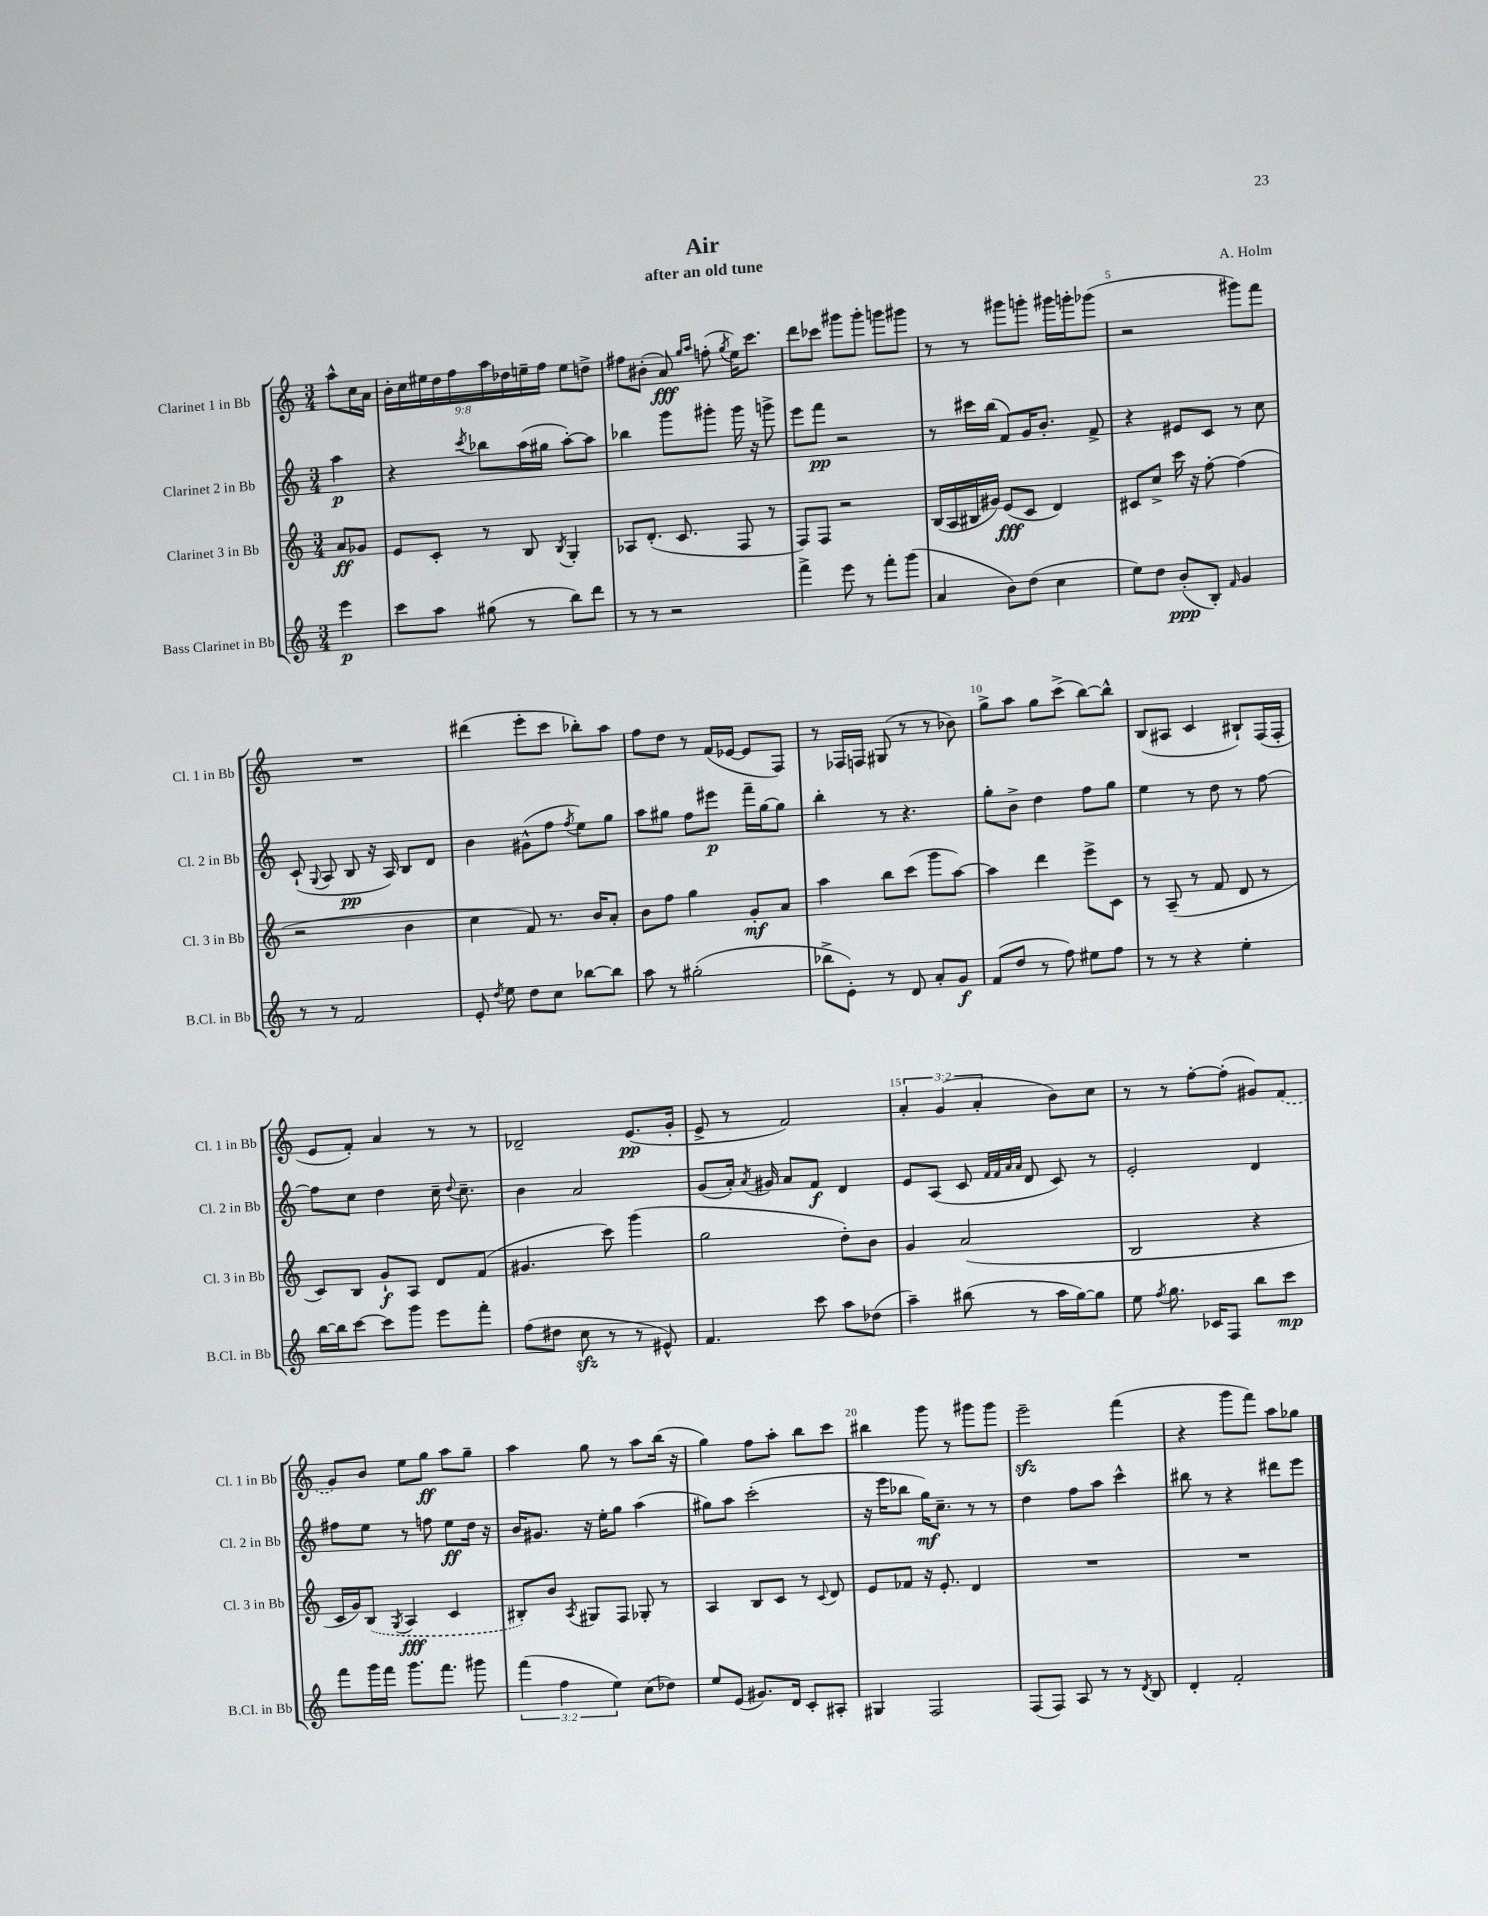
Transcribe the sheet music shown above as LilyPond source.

\header { title = "Air" composer = "A. Holm" subtitle = "after an old tune" }
<<
\new StaffGroup <<
\new Staff = "s0" \with { instrumentName = "Clarinet 1 in Bb" shortInstrumentName = "Cl. 1 in Bb" } {
    \clef treble \key c \major \numericTimeSignature \time 3/4 \override Staff.TupletNumber.text = #tuplet-number::calc-fraction-text \partial 4
    \autoBeamOff a''8[-^ c''16 a'16] |
    \tuplet 9/8 { b'16[-. c''16 eis''16 d''16 f''16 a''16 des''16 e''16-- f''16] } e''8[ d''8]-> |
    fis''8[ bis'8]-.( a'8\fff) \grace { g''16[ a''16] } f''8-.( \acciaccatura { g''8 } e''16[) c'''8.] |
    d'''8[ ces'''8] gis'''8[ gis'''8]-. g'''8[ gis'''8] |
    r8 r8 gis'''8[ g'''8]-. gis'''16[ g'''16-. ges'''8]( |
    r2 gis'''8[) f'''8] |
    R2. |
    dis'''4( e'''8[-. c'''8] bes''8[-.) a''8] |
    f''8[ d''8] r8 f'16[( ees'16]~ ees'8[ f8]) |
    r8 fes16[ f16] gis8( r8 r8 bes'8) |
    g''8[-> a''8] g''8[ c'''8]->( b''8[~) b''8]-^ |
    b8[( ais8] c'4 bis8[-!) f16( f16]-. |
    e'8[ f'8]-.) a'4 r8 r8 |
    des'2-- e'8.[\pp( g'16]-. |
    e'8-> r8 f'2) |
    \tuplet 3/2 { a'4-. g'4( a'4-. } b'8[) c''8] |
    r8 r8 f''8[~-. f''8]-.( gis'8[) \once \slurDashed f'8]( |
    g'8[) b'8] e''8[ g''8]\ff a''8[ g''8]-- |
    a''4 g''8 r8 a''8[ b''16]( r16 |
    g''4) f''8[ a''8]-. b''8[ c'''8] |
    bis''4 g'''8 r8 gis'''8[ gis'''8] |
    e'''2--\sfz f'''4( |
    r4 g'''8[ f'''8]) a''8[ ges''8] \bar "|." |
}
\new Staff = "s1" \with { instrumentName = "Clarinet 2 in Bb" shortInstrumentName = "Cl. 2 in Bb" } {
    \clef treble \key c \major \numericTimeSignature \time 3/4 \partial 4
    \autoBeamOff a''4\p |
    r4 \acciaccatura { c'''8 } bes''8[ a''16( gis''16] a''8[~-.) a''8] |
    bes''4 g'''8[ gis'''8]-. gis'''16 r16 g'''8-> |
    e'''8[ f'''8]\pp r2 |
    r8 cis'''16[ b''16]( f'8[) g'16 b'8.]-. f'8-> |
    r4 eis'8[ c'8] r8 c''8 |
    c'8-!( \appoggiatura { g8 } a8 b8\pp r16 a16) b8[ d'8] |
    b'4 gis'8[-^( f''8] \acciaccatura { f''8 } e''8[) g''8] |
    a''8[ gis''8] f''8[ eis'''8]\p f'''16[-- gis''16~ gis''8] |
    b''4-. r8 r4. |
    g''8[-. b'8]-> d''4 f''8[ g''8] |
    e''4 r8 d''8 r8 f''8~ |
    f''8[ c''8] d''4 c''16-- \appoggiatura { d''8 } c''8.-- |
    b'4 a'2 |
    g'8[( a'16]-.) \acciaccatura { a'8 } gis'16 a'8[ f'8]\f d'4 |
    e'8[ a8]( c'8 \grace { f'32[ f'32 a'32 a'32] } d'8 c'8) r8 |
    e'2-. d'4 |
    fis''8[ e''8] r8 f''8 e''8[\ff d''16] r16 |
    b'16[ gis'8.] r16 e''16[-. g''8] a''4( |
    gis''8[) a''8] c'''2-.( |
    r16 e'''16[ bes''8] g''16[\mf) c''8.]-- r8 r8 |
    d''4 f''8[ a''8] c'''4-^ |
    bis''8 r8 r4 dis'''8[ e'''8] \bar "|." |
}
\new Staff = "s2" \with { instrumentName = "Clarinet 3 in Bb" shortInstrumentName = "Cl. 3 in Bb" } {
    \clef treble \key c \major \numericTimeSignature \time 3/4 \partial 4
    \autoBeamOff a'8[\ff ges'8] |
    e'8[ c'8]-. r8 b8 \acciaccatura { b8 } g4-. |
    aes8[ d'8.]-.( c'8. f8 r8 |
    f8[) f8] r2 |
    b16[( a16 bis16 gis'16]) e'8[\fff( c'8] d'4) |
    cis'8[ c''8]-> c'''16 r16 f''8~-. f''4( |
    r2 b'4 |
    c''4 f'8) r8. b'16[ a'8]-. |
    b'8[ f''8] g''4 g'8[-.\mf a'8] |
    a''4 b''8[ c'''8]( g'''8[ a''8]~) |
    a''4 d'''4 e'''8[-> c'8] |
    r8 a8--( r8 f'8 d'8 r8 |
    c'8[) b8] g'8[-!\f a8] d'8[ f'8]( |
    gis'4. c'''8) g'''4( |
    g''2 d''8[-.) b'8] |
    g'4 a'2( |
    b2 r4 |
    c'16[ g'16) \once \slurDashed b8]( \acciaccatura { g8 } a4\fff c'4 |
    bis8[-.) b'8] \acciaccatura { a8 } gis8[ f8] ges8-. r8 |
    a4 b8[ c'8] r8 \appoggiatura { c'8 } d'8 |
    e'8[ fes'8] r16 e'8.-. d'4 |
    R2. |
    R2. \bar "|." |
}
\new Staff = "s3" \with { instrumentName = "Bass Clarinet in Bb" shortInstrumentName = "B.Cl. in Bb" } {
    \clef treble \key c \major \numericTimeSignature \time 3/4 \override Staff.TupletNumber.text = #tuplet-number::calc-fraction-text \partial 4
    \autoBeamOff e'''4\p |
    c'''8[ a''8] gis''8( r8 b''8[) d'''8] |
    r8 r8 r2 |
    f'''4-> e'''8 r8 f'''8[-. g'''8]( |
    a'4 b'8[) d''8]( c''4 |
    e''8[) d''8] b'8[-.\ppp( b8]-.) \grace { f'16 } g'4 |
    r8 r8 f'2 |
    e'8-. \acciaccatura { d''8 } e''8 d''8[ c''8] bes''8[~ bes''8] |
    a''8 r8 gis''2-.( |
    bes''8[-> e'8]-.) r8 d'8 a'8[-. g'8]\f |
    f'8[( d''8] r8 f''8) eis''8[ f''8] |
    r8 r8 r4 e''4-. |
    b''16[~ b''16 c'''8]~ c'''8[ g'''8] e'''8[ f'''8]-. |
    f''8[( dis''8] c''8\sfz r8 r8 eis'8-^) |
    f'4. c'''8 a''8[ des''8]( |
    a''4--) bis''8( r8 a''16[ g''16~) g''8] |
    e''8 \acciaccatura { f''8 } g''8. ces'16[ f8] b''8[ c'''8]\mp |
    f'''8[ g'''16 f'''16] g'''8.[ f'''8.] gis'''8 |
    \tuplet 3/2 { f'''4( f''4 e''4) } c''8[( des''8]) |
    e''8[ e'8]( gis'8.[) d'16] c'8[-. ais8]-. |
    gis4 f2 |
    f8[( f8]) a8 r8 r8 \acciaccatura { d'8 } b8 |
    d'4-. f'2-. \bar "|." |
}
>>
>>
\layout { \context { \Score \override BarNumber.break-visibility = ##(#f #t #t) barNumberVisibility = #(every-nth-bar-number-visible 5) } }
